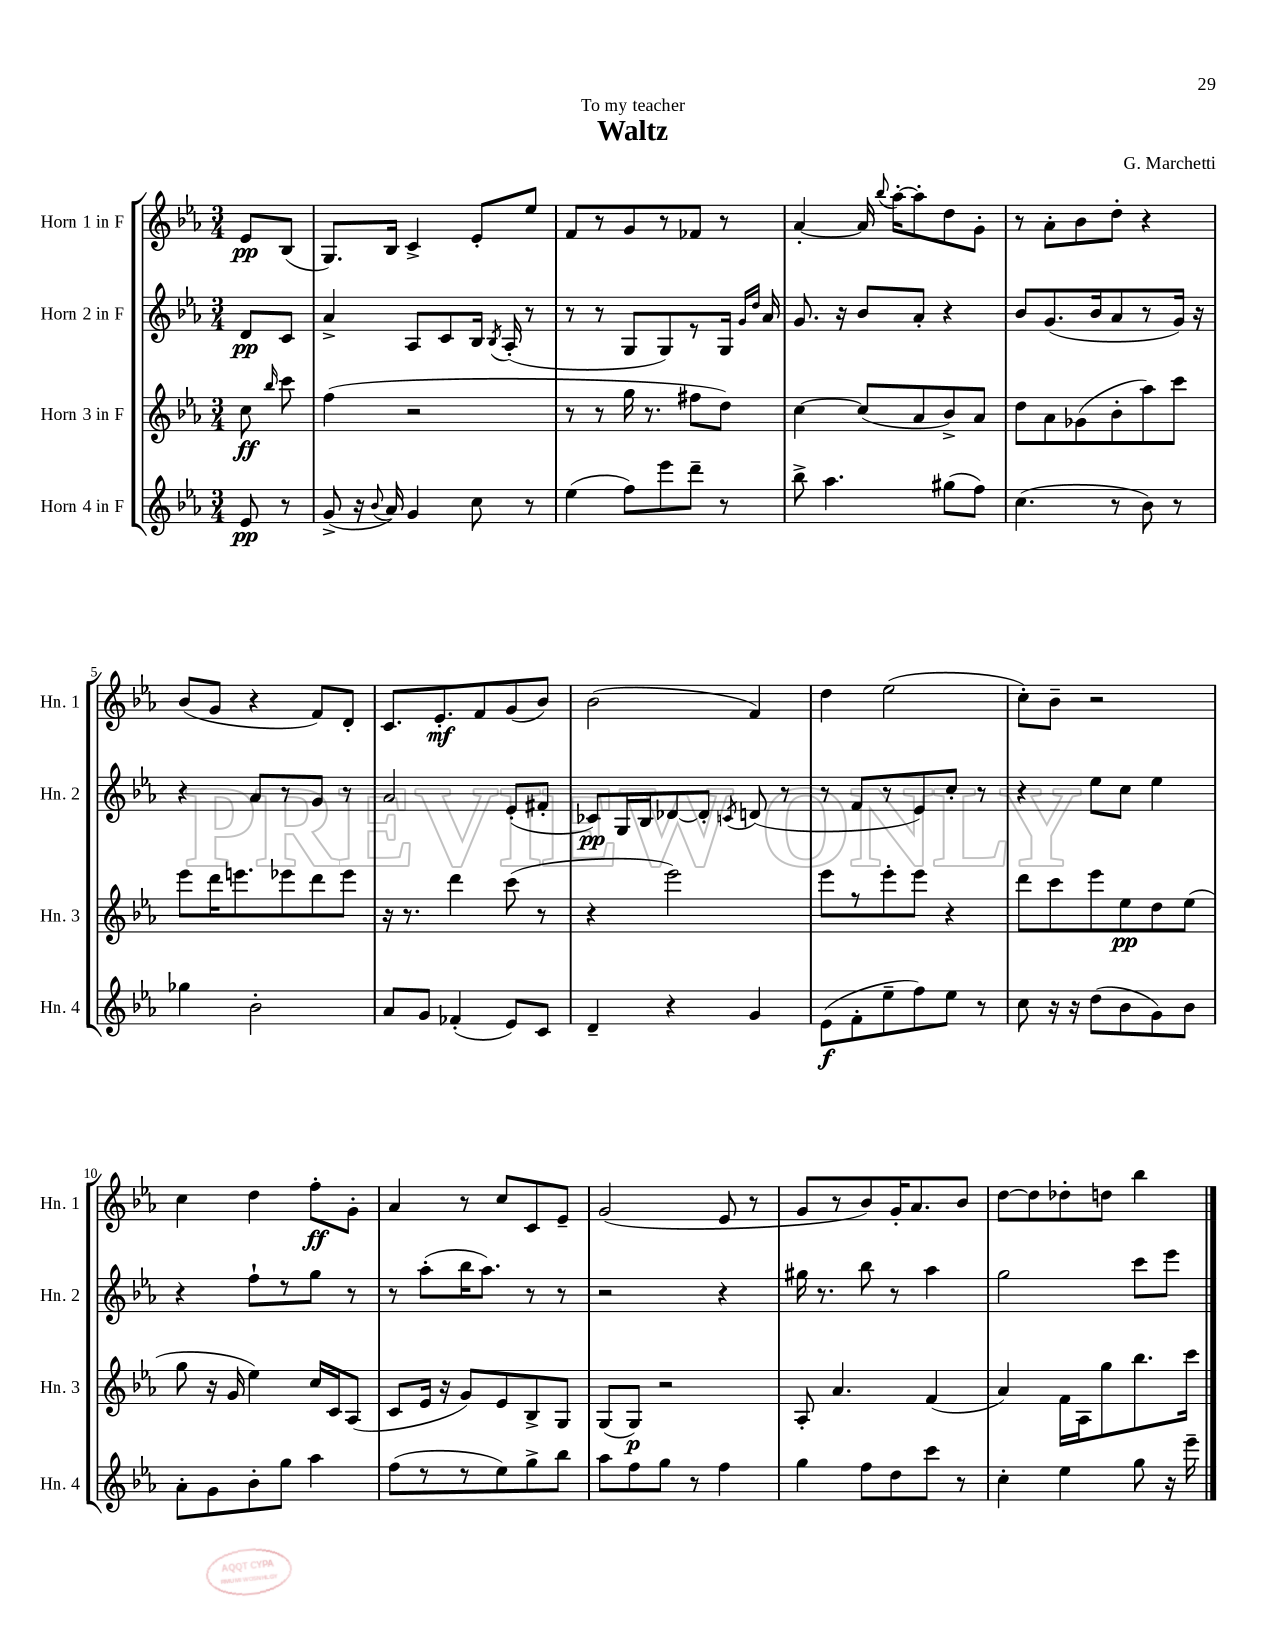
\header { title = "Waltz" composer = "G. Marchetti" dedication = "To my teacher" }
<<
\new StaffGroup <<
\new Staff = "s0" \with { instrumentName = "Horn 1 in F" shortInstrumentName = "Hn. 1" } {
    \clef treble \key ees \major \numericTimeSignature \time 3/4 \partial 4
    \autoBeamOff ees'8[\pp bes8]( |
    g8.[) bes16] c'4-> ees'8[-. ees''8] |
    f'8[ r8 g'8 r8 fes'8] r8 |
    aes'4~-. aes'16 \appoggiatura { bes''8 } aes''16[~-. aes''8-. d''8 g'8]-. |
    r8 aes'8[-. bes'8 d''8]-. r4 |
    bes'8[( g'8] r4 f'8[) d'8]-. |
    c'8.[ ees'8.-.\mf f'8 g'8( bes'8]) |
    bes'2( f'4) |
    d''4 ees''2( |
    c''8[-.) bes'8]-- r2 |
    c''4 d''4 f''8[-.\ff g'8]-. |
    aes'4 r8 c''8[ c'8 ees'8]-- |
    g'2( ees'8 r8 |
    g'8[ r8 bes'8) g'16-. aes'8. bes'8] |
    d''8[~ d''8 des''8-. d''8] bes''4 \bar "|." |
}
\new Staff = "s1" \with { instrumentName = "Horn 2 in F" shortInstrumentName = "Hn. 2" } {
    \clef treble \key ees \major \numericTimeSignature \time 3/4 \partial 4
    \autoBeamOff d'8[\pp c'8] |
    aes'4-> aes8[ c'8 bes16] \acciaccatura { bes8 } aes16-.( r8 |
    r8 r8 g8[ g8) r8 g16] \grace { g'16[ d''16] } aes'16 |
    g'8. r16 bes'8[ aes'8]-. r4 |
    bes'8[ g'8.( bes'16 aes'8 r8 g'16]) r16 |
    r4 aes'8[ r8 g'8] r8 |
    aes'2 ees'8[-.( fis'8]-. |
    ces'8[\pp) g16 bes16 des'8~ des'8]-. \acciaccatura { c'8 } d'8( r8 |
    r8 f'8[ r8 ees'8) c''8]-. r8 |
    r4 ees''8[ c''8] ees''4 |
    r4 f''8[-! r8 g''8] r8 |
    r8 aes''8[-.( bes''16 aes''8.]) r8 r8 |
    r2 r4 |
    gis''16 r8. bes''8 r8 aes''4 |
    g''2 c'''8[ ees'''8] \bar "|." |
}
\new Staff = "s2" \with { instrumentName = "Horn 3 in F" shortInstrumentName = "Hn. 3" } {
    \clef treble \key ees \major \numericTimeSignature \time 3/4 \partial 4
    \autoBeamOff c''8\ff \grace { bes''16 } c'''8 |
    f''4( r2 |
    r8 r8 g''16 r8. fis''8[ d''8]) |
    c''4~ c''8[( aes'8 bes'8->) aes'8] |
    d''8[ aes'8 ges'8( bes'8-. aes''8) c'''8] |
    ees'''8[ d'''16 e'''8. ees'''8 d'''8 ees'''8] |
    r16 r8. d'''4 c'''8( r8 |
    r4 ees'''2) |
    ees'''8[ r8 ees'''8-. ees'''8] r4 |
    d'''8[ c'''8 ees'''8 ees''8\pp d''8 ees''8]( |
    g''8 r16 g'16 ees''4) c''16[ c'16 aes8]( |
    c'8[ ees'16] r16 g'8[) ees'8 bes8-> g8] |
    g8[( g8]\p) r2 |
    aes8-. aes'4. f'4( |
    aes'4) f'16[ aes16 g''8 bes''8. c'''16] \bar "|." |
}
\new Staff = "s3" \with { instrumentName = "Horn 4 in F" shortInstrumentName = "Hn. 4" } {
    \clef treble \key ees \major \numericTimeSignature \time 3/4 \partial 4
    \autoBeamOff ees'8\pp r8 |
    g'8->( r16 \appoggiatura { bes'8 } aes'16) g'4 c''8 r8 |
    ees''4( f''8[) ees'''8 d'''8]-- r8 |
    bes''8-> aes''4. gis''8[( f''8]) |
    c''4.( r8 bes'8) r8 |
    ges''4 bes'2-. |
    aes'8[ g'8] fes'4-.( ees'8[) c'8] |
    d'4-- r4 g'4 |
    ees'8[\f( f'8-. ees''8-- f''8) ees''8] r8 |
    c''8 r16 r16 d''8[( bes'8 g'8) bes'8] |
    aes'8[-. g'8 bes'8-. g''8] aes''4 |
    f''8[( r8 r8 ees''8) g''8-> bes''8] |
    aes''8[ f''8 g''8] r8 f''4 |
    g''4 f''8[ d''8 c'''8] r8 |
    c''4-. ees''4 g''8 r16 ees'''16-- \bar "|." |
}
>>
>>
